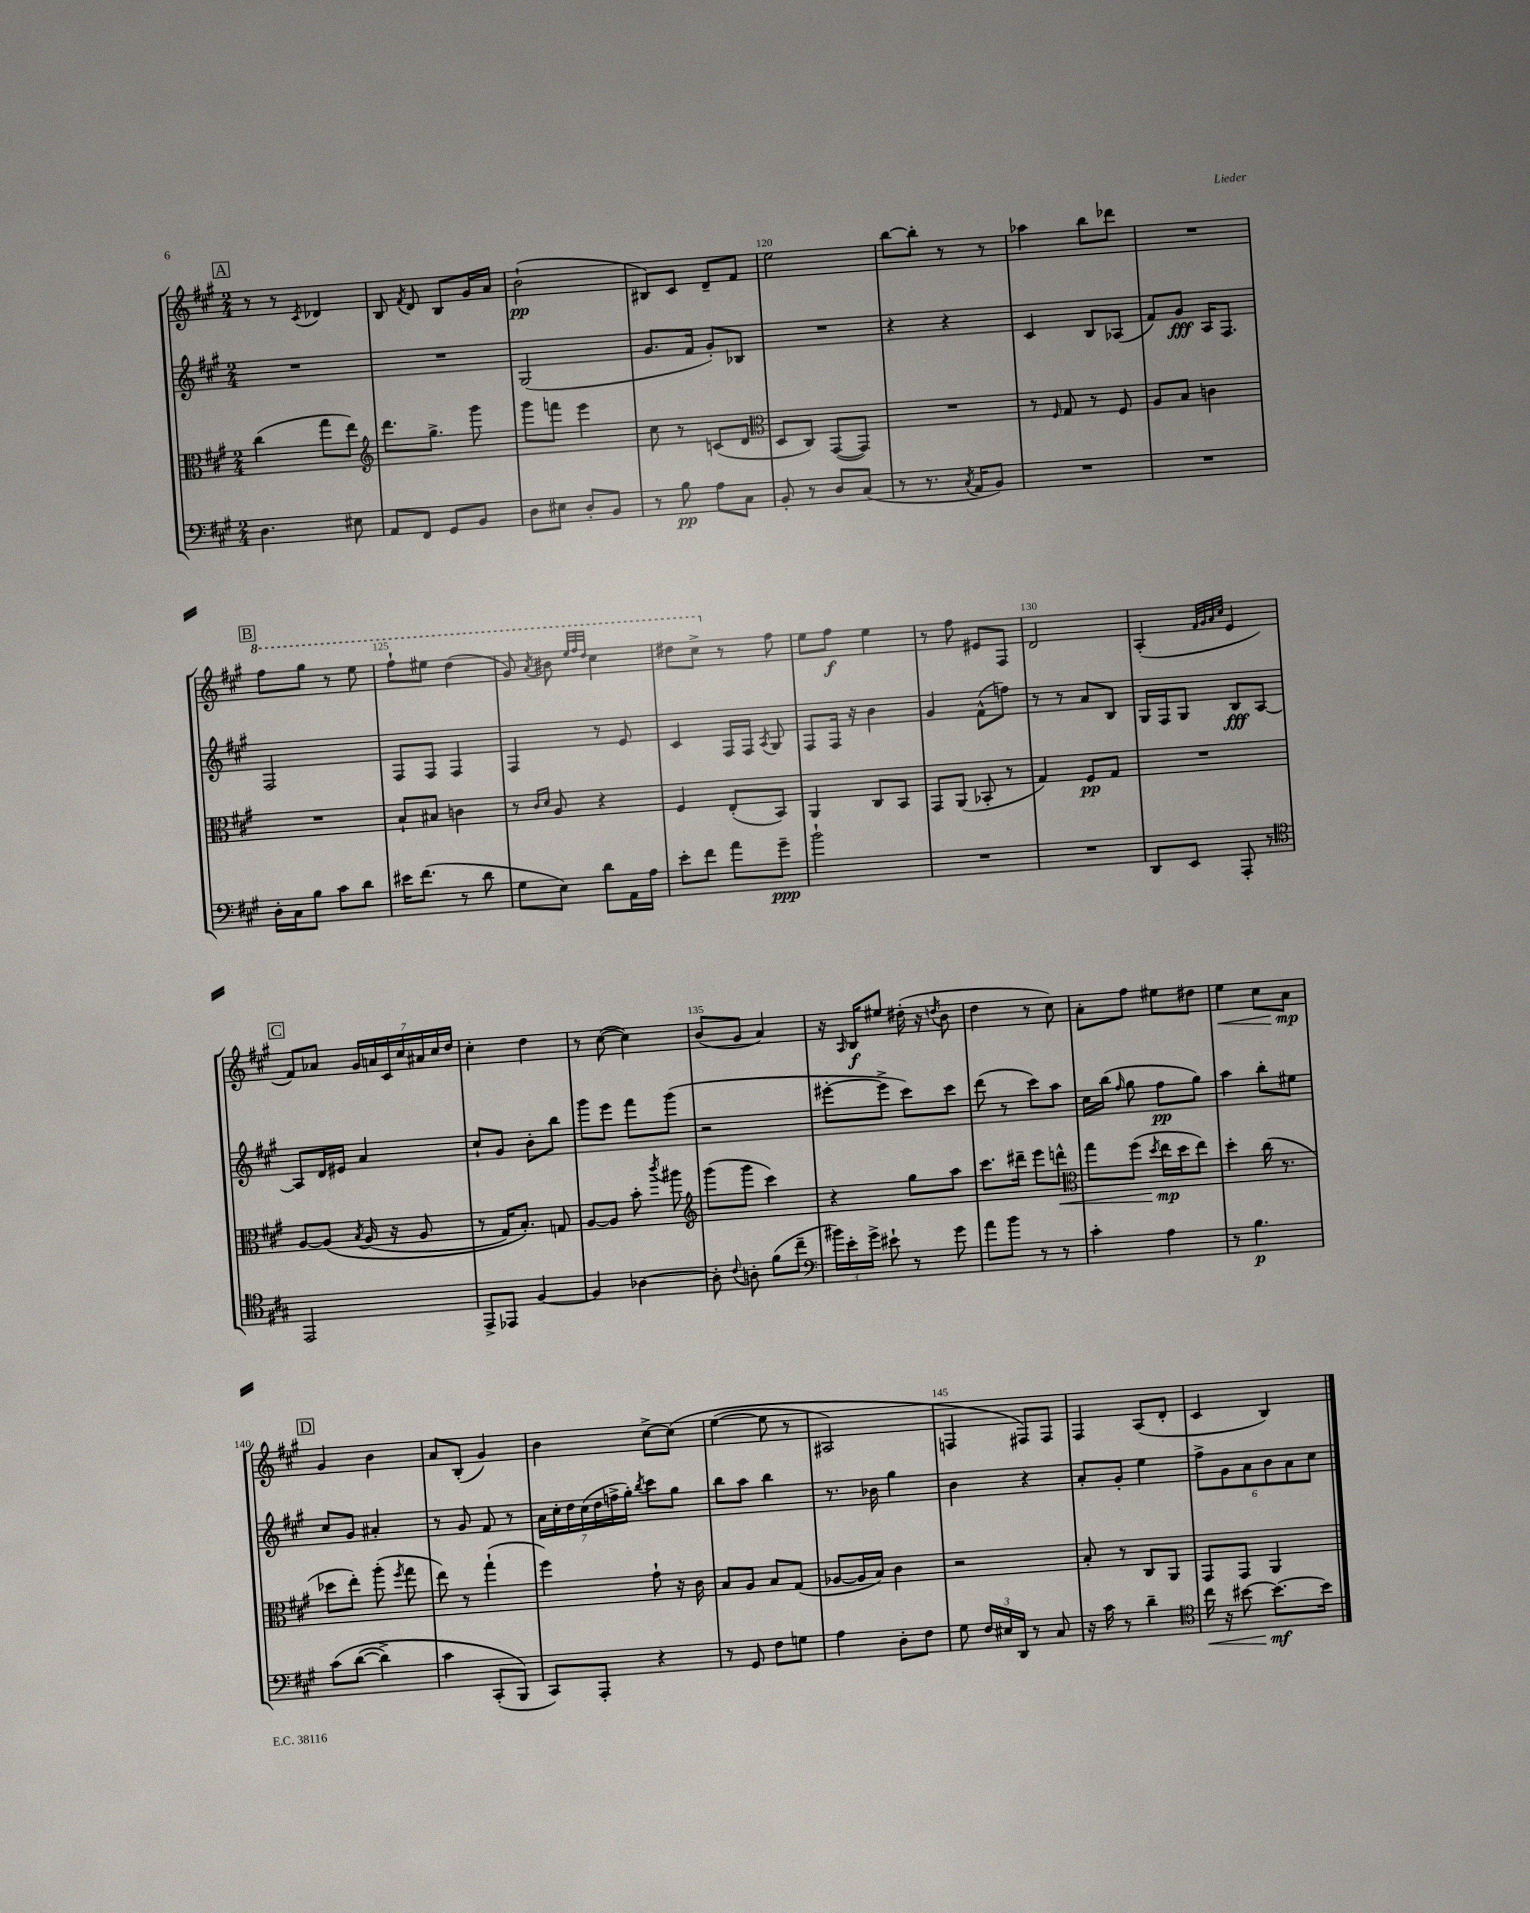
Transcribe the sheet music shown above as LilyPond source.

<<
\new StaffGroup <<
\new Staff = "s0" {
    \clef treble \key a \major \numericTimeSignature \time 2/4
    \autoBeamOff \mark \markup { \box "A" } r8 r8 \acciaccatura { cis'8 } des'4 |
    b8 \acciaccatura { fis'8 } d'8 b8[ gis'16 a'16] |
    b'2-!\pp( |
    bis8[) cis'8] d'8[-- fis'8] |
    e''2 |
    b''8[~ b''8]-. r8 r8 |
    aes''4 b''8[ des'''8] |
    R2 |
    \mark \markup { \box "B" } \ottava #1 fis'''8[ gis'''8] r8 e'''8 |
    fis'''8[-! eis'''8] d'''4( |
    gis''8) \acciaccatura { a''8 } bis''8 \grace { e'''32[ fis'''32 d'''32] } cis'''4 |
    dis'''8[ cis'''8]-> \ottava #0 r8 fis''8 |
    e''8[ fis''8]\f e''4 |
    r8 fis''8 eis'8[ fis8] |
    d'2 |
    a4-.( \grace { fis'32[ gis'32 a'32 cis''32] } e'4 |
    \mark \markup { \box "C" } fis'8[) aes'8] \tuplet 7/4 { gis'16[ a'16 cis'16 cis''16 ais'16 cis''16 d''16] } |
    cis''4-. d''4 |
    r8 cis''8~( cis''4) |
    b'8[( gis'8] a'4) |
    r16 \grace { a16 } b16[\f eis''8] dis''16-.( r16 \acciaccatura { d''8 } b'8 |
    d''4 r8 cis''8) |
    a'8[-. fis''8] eis''8[ dis''8] |
    e''4\< cis''8[ a'8]\mp\! |
    \mark \markup { \box "D" } gis'4 b'4 |
    a'8[ b8]-.( gis'4) |
    b'4 cis''8[~-> cis''8]\( |
    e''4~( e''8 r8 |
    ais2) |
    f4 fis8[\) fis8] |
    fis4 a8[( d'8]-. |
    cis'4 b4) \bar "|." |
}
\new Staff = "s1" {
    \clef treble \key a \major \numericTimeSignature \time 2/4
    \autoBeamOff \mark \markup { \box "A" } R2 |
    R2 |
    gis2( |
    gis'8.[ fis'16] gis'8[-.) bes8] |
    R2 |
    r4 r4 |
    cis'4 b8[ aes8]( |
    fis'8[) gis'8]\fff a16[ fis8.] |
    \mark \markup { \box "B" } fis2 |
    fis8[ fis8] fis4 |
    fis4 r8 e'8 |
    cis'4 fis16[ fis16] \acciaccatura { a8 } gis8 |
    fis8[ fis16] r16 b'4 |
    gis'4 fis'8[-^( f''8]) |
    r8 r8 a'8[ b8] |
    gis16[ fis16 gis8] b8[\fff a8]~ |
    \mark \markup { \box "C" } a8[ d'16 eis'16] a'4 |
    cis''8[-! gis'8] b'8[-. b''8] |
    gis'''8[ e'''8] fis'''8[ gis'''8]( |
    r2 |
    eis'''8[~-. eis'''8]-> cis'''8[) cis'''8] |
    d'''8( r8 cis'''8[) a''8] |
    cis''16[ b''16]( \grace { fis''16 } gis''8 fis''8[\pp gis''8]) |
    a''4 b''8[-. eis''8] |
    \mark \markup { \box "D" } cis''8[ gis'8] ais'4-. |
    r8 gis'8 fis'8 r8 |
    \tuplet 7/4 { a'16[ cis''16-. d''16 cis''16( d''16 f''16-> gis''16]-.) } \acciaccatura { b''8 } cis'''8[ gis''8] |
    b''8[ a''8] b''4 |
    r8. bes'16 gis''4 |
    b'4 r4 |
    a'8[-. gis'8]-. e''4 |
    \tuplet 6/4 { fis''8[-> gis'8 a'8 b'8 a'8 cis''8] } \bar "|." |
}
\new Staff = "s2" {
    \clef alto \key a \major \numericTimeSignature \time 2/4
    \autoBeamOff \mark \markup { \box "A" } cis''4( gis''8[ e''8]) |
    \clef treble d'''8.[ gis''8.]-> gis'''8 |
    gis'''8[ f'''8] e'''4 |
    cis''8 r8 c'8[( d'8] |
    \clef alto d8[ cis8]) gis,8[~( gis,8]) |
    R2 |
    r8 \grace { fis16 } gis8 r8 fis8 |
    a8[ b8] c'4 |
    \mark \markup { \box "B" } R2 |
    b8[-! bis8] c'4 |
    r8 \grace { cis'16[ d'16] } a8 r4 |
    fis4 e8[-.( b,8]) |
    a,4 cis8[ b,8] |
    gis,8[ a,8]( bes,8-. r8 |
    gis4) fis8[\pp gis8] |
    R2 |
    \mark \markup { \box "C" } a8[~ a8]\( \acciaccatura { b8 } a16( r16 a8 |
    r8 gis16[) b8.]-.\) g8 |
    a8[~ a8] b'8-. \acciaccatura { cis'''8 } ais''8 |
    \clef treble gis'''8[( gis'''8] cis'''4) |
    r4 gis''8[ a''8] |
    cis'''8.[ dis'''16]-- e'''8[ d'''8]-^\< |
    \clef alto gis''8[ fis''8]( \acciaccatura { d''8 } e''16[\mp\! d''16 e''8]) |
    d''4-. cis''16( r8. |
    \mark \markup { \box "D" } des''8[ e''8]-.) a''8-.( \acciaccatura { fis''8 } gis''8 |
    e''8) r8 gis''4-!( |
    fis''4) gis'8-! r16 cis'16 |
    b8[ a8] b8[ gis8]( |
    aes8[~ aes16 b16]) cis'4 |
    r2 |
    b8-. r8 cis8[ a,8] |
    gis,8[ gis,8] a,4 \bar "|." |
}
\new Staff = "s3" {
    \clef bass \key a \major \numericTimeSignature \time 2/4
    \autoBeamOff \mark \markup { \box "A" } d4. eis8 |
    a,8[ fis,8] gis,8[ b,8] |
    d8[ eis8] d8[-. b,8] |
    r8 b8\pp a8[ cis8] |
    b,8-. r8 d8[ cis8]( |
    r8 r8. \acciaccatura { cis8 } a,16[ b,8]) |
    R2 |
    R2 |
    \mark \markup { \box "B" } d16[-. cis16 b8] cis'8[ d'8] |
    eis'16[ fis'8.]( r8 d'8 |
    gis8[ e8]) d'8[ a,16 a16] |
    e'8[-. fis'8] a'8[ gis'8]--\ppp |
    b'2-! |
    R2 |
    R2 |
    d,8[ e,8] a,,8-. r8 |
    \mark \markup { \box "C" } \clef tenor e,2 |
    e,8[-> ees,8] fis4~ |
    fis4 aes4~ |
    aes8-. \appoggiatura { cis'8 } a8-. fis'8[( cis''8]-- |
    \clef bass \tuplet 3/2 { bis'16[) e'16-. gis'16]-> } eis'8-! r8 gis'8 |
    a'8[ b'8] r8 r8 |
    cis'4-. a4 |
    r8 b4.\p |
    \mark \markup { \box "D" } cis'8[\( d'8]~( d'4->) |
    cis'4 cis,8[-.( b,,8]\) |
    cis,8[) a,,8]-. r4 |
    r8 gis,8 fis8[ g8] |
    a4 d8[-. fis8] |
    gis8 \tuplet 3/2 { fis16[ eis16 d,16] } r8 cis8 |
    r16 cis'16 r8 d'4-- |
    \clef tenor cis''16\< r16 bis'8~ bis'8.[~\mf\! bis'16] \bar "|." |
}
>>
>>
\layout { \context { \Score currentBarNumber = #116 \override BarNumber.break-visibility = ##(#f #t #t) barNumberVisibility = #(every-nth-bar-number-visible 5) } }
